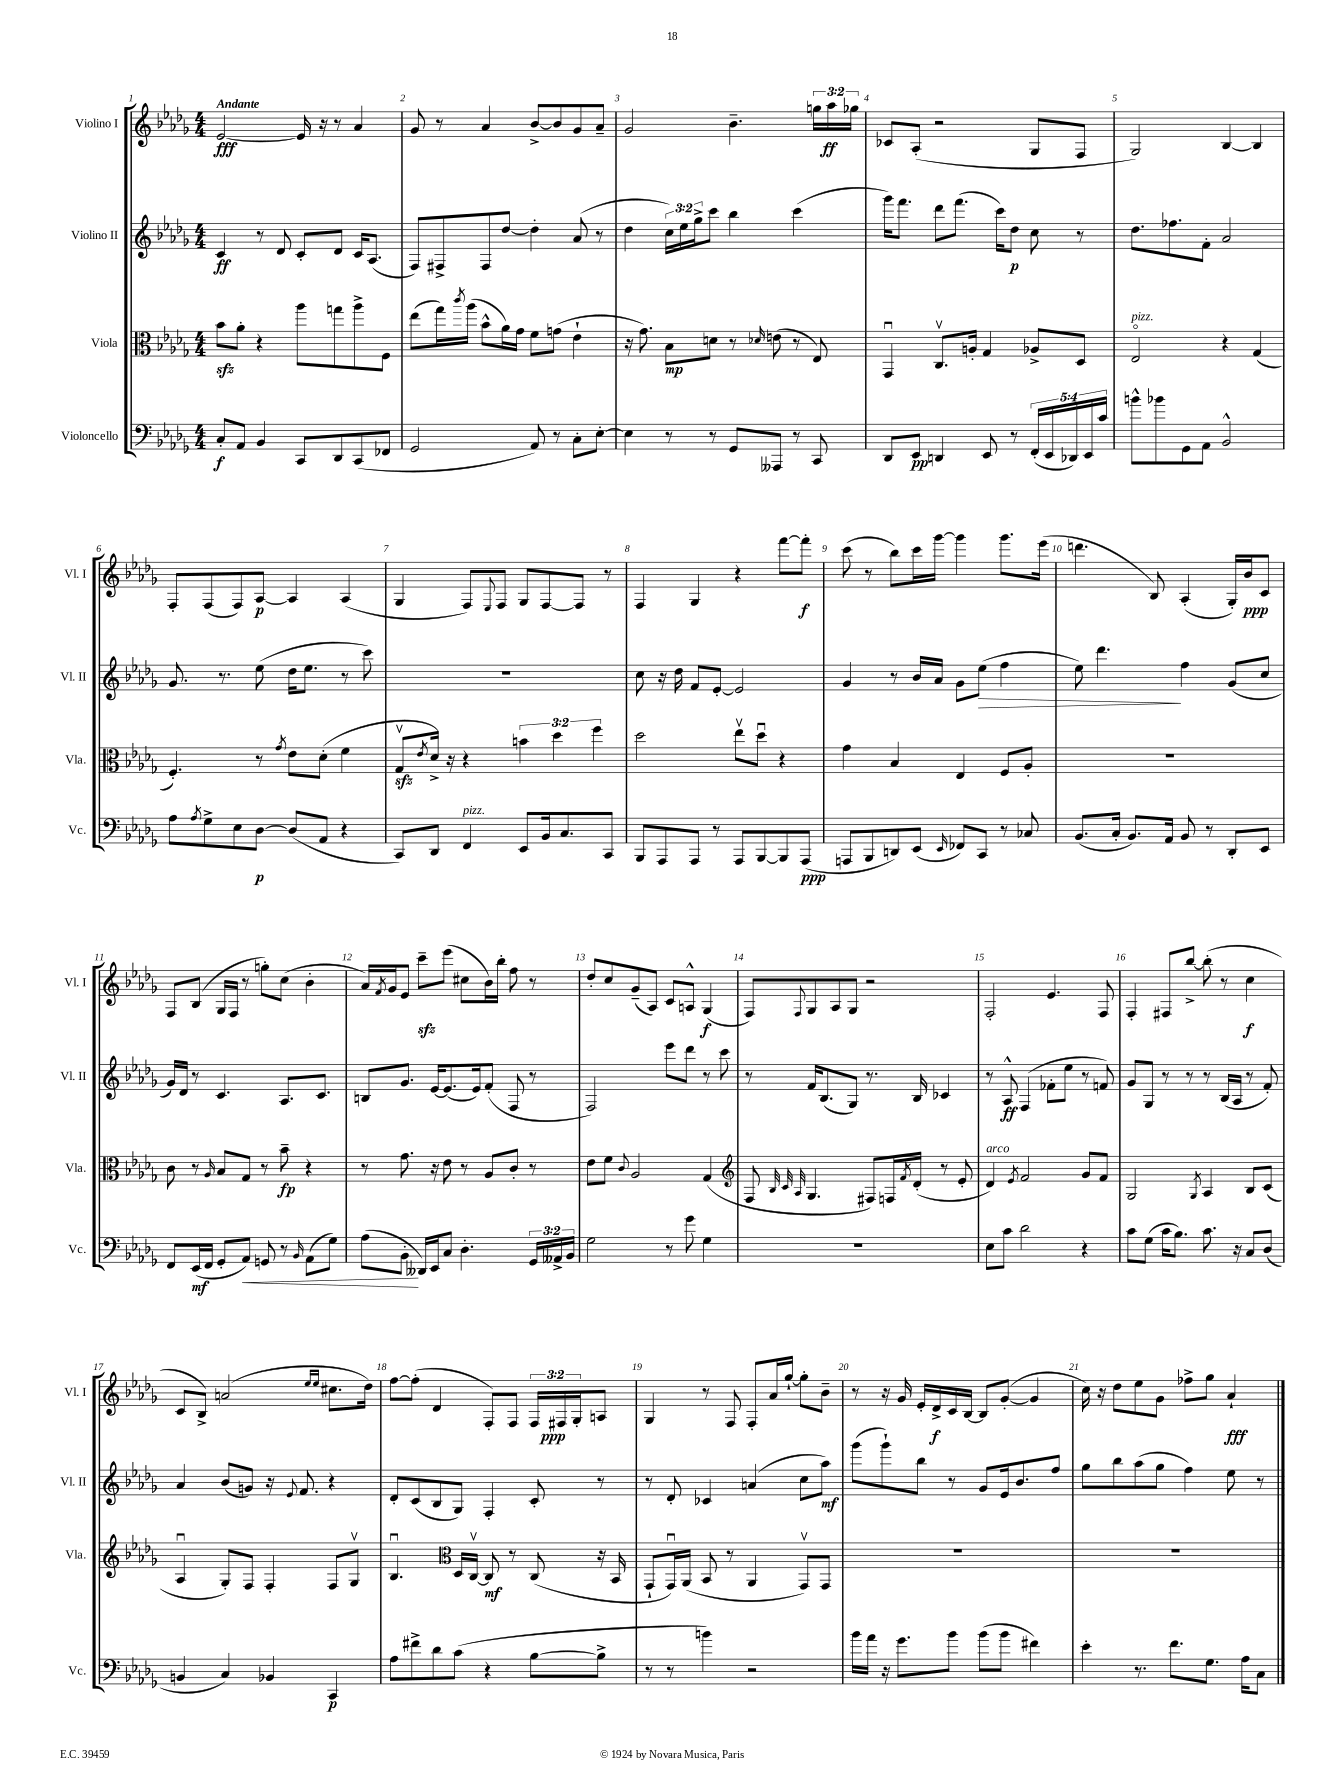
<<
\new StaffGroup <<
\new Staff = "s0" \with { instrumentName = "Violino I" shortInstrumentName = "Vl. I" } {
    \clef treble \key des \major \numericTimeSignature \time 4/4 \override Staff.TupletNumber.text = #tuplet-number::calc-fraction-text \tempo "Andante"
    ees'2~\fff ees'16 r16 r8 aes'4 |
    ges'8 r8 aes'4 bes'8~-> bes'8 ges'8 aes'8-- |
    ges'2 bes'4.-- \tuplet 3/2 { g''16 aes''16\ff ges''16 } |
    ces'8 aes8-.( r2 ges8 f8 |
    ges2) bes4~ bes4 |
    f8-. f8( f8) aes8~\p aes4 aes4( |
    ges4 f8) \appoggiatura { ees8 } f8 ges8 f8~ f8 r8 |
    f4 ges4 r4 f'''8~ f'''8-.\f |
    c'''8( r8 bes''8) c'''16 ges'''16~ ges'''4 ges'''8. ees'''16( |
    d'''4. bes8) aes4-.( ges16-.) bes'16\ppp c'8 |
    f8 bes8( ges16 f16 r8 g''8-.) c''8( bes'4-. |
    aes'16) \acciaccatura { f'8 } ges'16 ees'8 c'''8--\sfz ees'''8( cis''8 bes'16) bes''16-. f''8 r8 |
    des''8-. c''8 ges'8--( aes8) c'8 a8-^ ges4\f( |
    f8) \appoggiatura { f8 } ges8 aes8 ges8 r2 |
    f2-. ees'4. f8 |
    f4-. fis8 bes''8~-> bes''8-.( r8 c''4\f |
    c'8 bes8->) a'2( \grace { ees''16 ees''16 } cis''8. des''16) |
    f''8~ f''8-.( des'4 f8-.) f8 \tuplet 3/2 { f16 fis16\ppp ges16-. } a8 |
    ges4 r8 f8 f8-. aes'16 ges''16~-! ges''8-. bes'8-- |
    r8 r16 ges'16 ees'16-. des'16->\f c'16 bes16~ bes8 ges'8~-.( ges'4 |
    c''16) r16 des''8 ees''8 ges'8 fes''8-> ges''8 aes'4-!\fff \bar "|." |
}
\new Staff = "s1" \with { instrumentName = "Violino II" shortInstrumentName = "Vl. II" } {
    \clef treble \key des \major \numericTimeSignature \time 4/4 \override Staff.TupletNumber.text = #tuplet-number::calc-fraction-text
    c'4\ff r8 des'8 c'8-. des'8 c'16 aes8.( |
    f8) fis8-> fis8 des''8~ des''4-. aes'8( r8 |
    des''4 \tuplet 3/2 { c''16) ees''16 ges''16-> } c'''8 bes''4 c'''4( |
    ges'''16) f'''8. des'''8 f'''8.( c'''16) des''8\p c''8 r8 |
    des''8. fes''8. f'8-. aes'2 |
    ges'8. r8. ees''8( des''16 ees''8. r8 c'''8) |
    R1 |
    c''8 r16 des''16 f'8 ees'8~-. ees'2 |
    ges'4 r8 bes'16 aes'16 ges'8 ees''8\>( f''4 |
    ees''8) des'''4.\! f''4 ges'8( c''8 |
    ges'16) des'16 r8 c'4. aes8. c'8. |
    b8 ges'8. ees'16~ ees'8.( ees'16) f'8-.( f8 r8 |
    f2) ees'''8 des'''8 r8 c'''8 |
    r8 f'16 bes8.( ges8) r8. bes16 ces'4 |
    r8 aes8-^\ff f4( fes'8-. ees''8 r8 f'8) |
    ges'8 ges8 r8 r8 r8 bes16( aes16 r8 f'8-.) |
    aes'4 bes'8( g'8) r16 \appoggiatura { ees'8 } f'8. r4 |
    des'8-. c'8( bes8 ges8) f4-. c'8-. r8 |
    r8 des'8-. ces'4 a'4( c''8 aes''8\mf) |
    ges'''8( ges'''8-!) bes''8 r8 ges'8 ees'16 bes'8. f''8 |
    ges''8 bes''8 aes''8( ges''8 f''4) ees''8 r8 \bar "|." |
}
\new Staff = "s2" \with { instrumentName = "Viola" shortInstrumentName = "Vla." } {
    \clef alto \key des \major \numericTimeSignature \time 4/4 \override Staff.TupletNumber.text = #tuplet-number::calc-fraction-text
    bes'8\sfz aes'8-. r4 aes''8 g''8 aes''8-> f8 |
    ees''8( ges''16) \acciaccatura { c'''8 } aes''16( bes'8-^ aes'16) ges'16 f'8 g'8( ees'4-! |
    r16 ges'8.) bes8\mp d'8 r8 \grace { des'16 } e'8( r8 ees8) |
    ges,4\downbow c8.\upbow a16-. ges4 aes8-> des8 |
    ees2\flageolet^\markup { \italic "pizz." } r4 ges4( |
    f4.-.) r8 \acciaccatura { ges'8 } ees'8 des'8-.( f'4 |
    ges8\upbow\sfz \acciaccatura { ees'8 } des'16->) r16 r4 \tuplet 3/2 { b'4 des''4 f''4 } |
    des''2 ees''8\upbow des''8\downbow r4 |
    ges'4 bes4 ees4 f8 aes8-. |
    R1 |
    c'8 r8 \grace { aes16 } bes8 ges8 r8 bes'8--\fp r4 |
    r8 ges'8. r16 ees'8 r8 aes8 c'8-. r8 |
    ees'8 f'8 \appoggiatura { c'8 } aes2 ges4( |
    \clef treble f8 \grace { bes32 c'32 aes32 } ges4. fis8) f16 \acciaccatura { f'8 } des'16-.( r8 ees'8-. |
    des'4^\markup { \italic "arco" }) \acciaccatura { ees'8 } f'2 ges'8 f'8 |
    ges2 \acciaccatura { ges8 } aes4 bes8 c'8( |
    aes4\downbow ges8-.) f8 f4-. f8 ges8\upbow |
    bes4.\downbow \clef alto des16 c16~\upbow c8\mf r8 c8( r16 bes,16 |
    ges,8-! ges,16\downbow) aes,16( bes,8 r8 aes,4 ges,8\upbow) ges,8 |
    R1 |
    R1 \bar "|." |
}
\new Staff = "s3" \with { instrumentName = "Violoncello" shortInstrumentName = "Vc." } {
    \clef bass \key des \major \numericTimeSignature \time 4/4 \override Staff.TupletNumber.text = #tuplet-number::calc-fraction-text
    c8-.\f aes,8 bes,4 c,8 des,8 c,8( fes,8 |
    ges,2 aes,8) r8 c8-. ees8~-. |
    ees4 r8 r8 ges,8 aeses,,8 r8 c,8 |
    des,8 ees,8\pp d,4 ees,8 r8 \tuplet 5/4 { f,16-.( ees,16 des,16) ees,16 c'16 } |
    b'8-^ bes'8 ges,8 aes,8 bes,2-^ |
    aes8 \acciaccatura { aes8 } ges8-> ees8 des8~\p des8( aes,8 r4 |
    c,8) des,8 f,4^\markup { \italic "pizz." } ees,8 bes,16 c8. c,8 |
    bes,,8 aes,,8 aes,,8 r8 aes,,8 bes,,8~ bes,,8 aes,,8\ppp( |
    a,,8 bes,,8 d,8) ees,8( \grace { ees,16 } fes,8) c,8 r8 ces8 |
    bes,8.( c16-. bes,8.) aes,16 bes,8 r8 des,8-. ees,8 |
    f,8 ees,16\mf( f,16 ges,8-. aes,8\<) g,8 r8 \grace { bes,16 } aes,8( ges8) |
    aes8( bes,8-.\! deses,16) ees,16 c8 des4.-. \tuplet 3/2 { ges,16 aeses,16-> bes,16 } |
    ges2 r8 ges'8 ges4 |
    R1 |
    ees8 c'8 des'2 r4 |
    c'8 ges8( c'16 bes8.) c'8. r16 c8 des8( |
    b,4 c4) bes,4 c,4\p |
    aes8 fis'8-> des'8 c'8( r4 bes8~ bes8-> |
    r8 r8 b'4) r2 |
    bes'16 aes'16 r16 ges'8. bes'8 bes'8( bes'8 fis'4) |
    ees'4-. r8. f'8. ges8. aes16 c8 \bar "|." |
}
>>
>>
\layout { \context { \Score \override BarNumber.break-visibility = ##(#f #t #t) barNumberVisibility = #all-bar-numbers-visible } }
